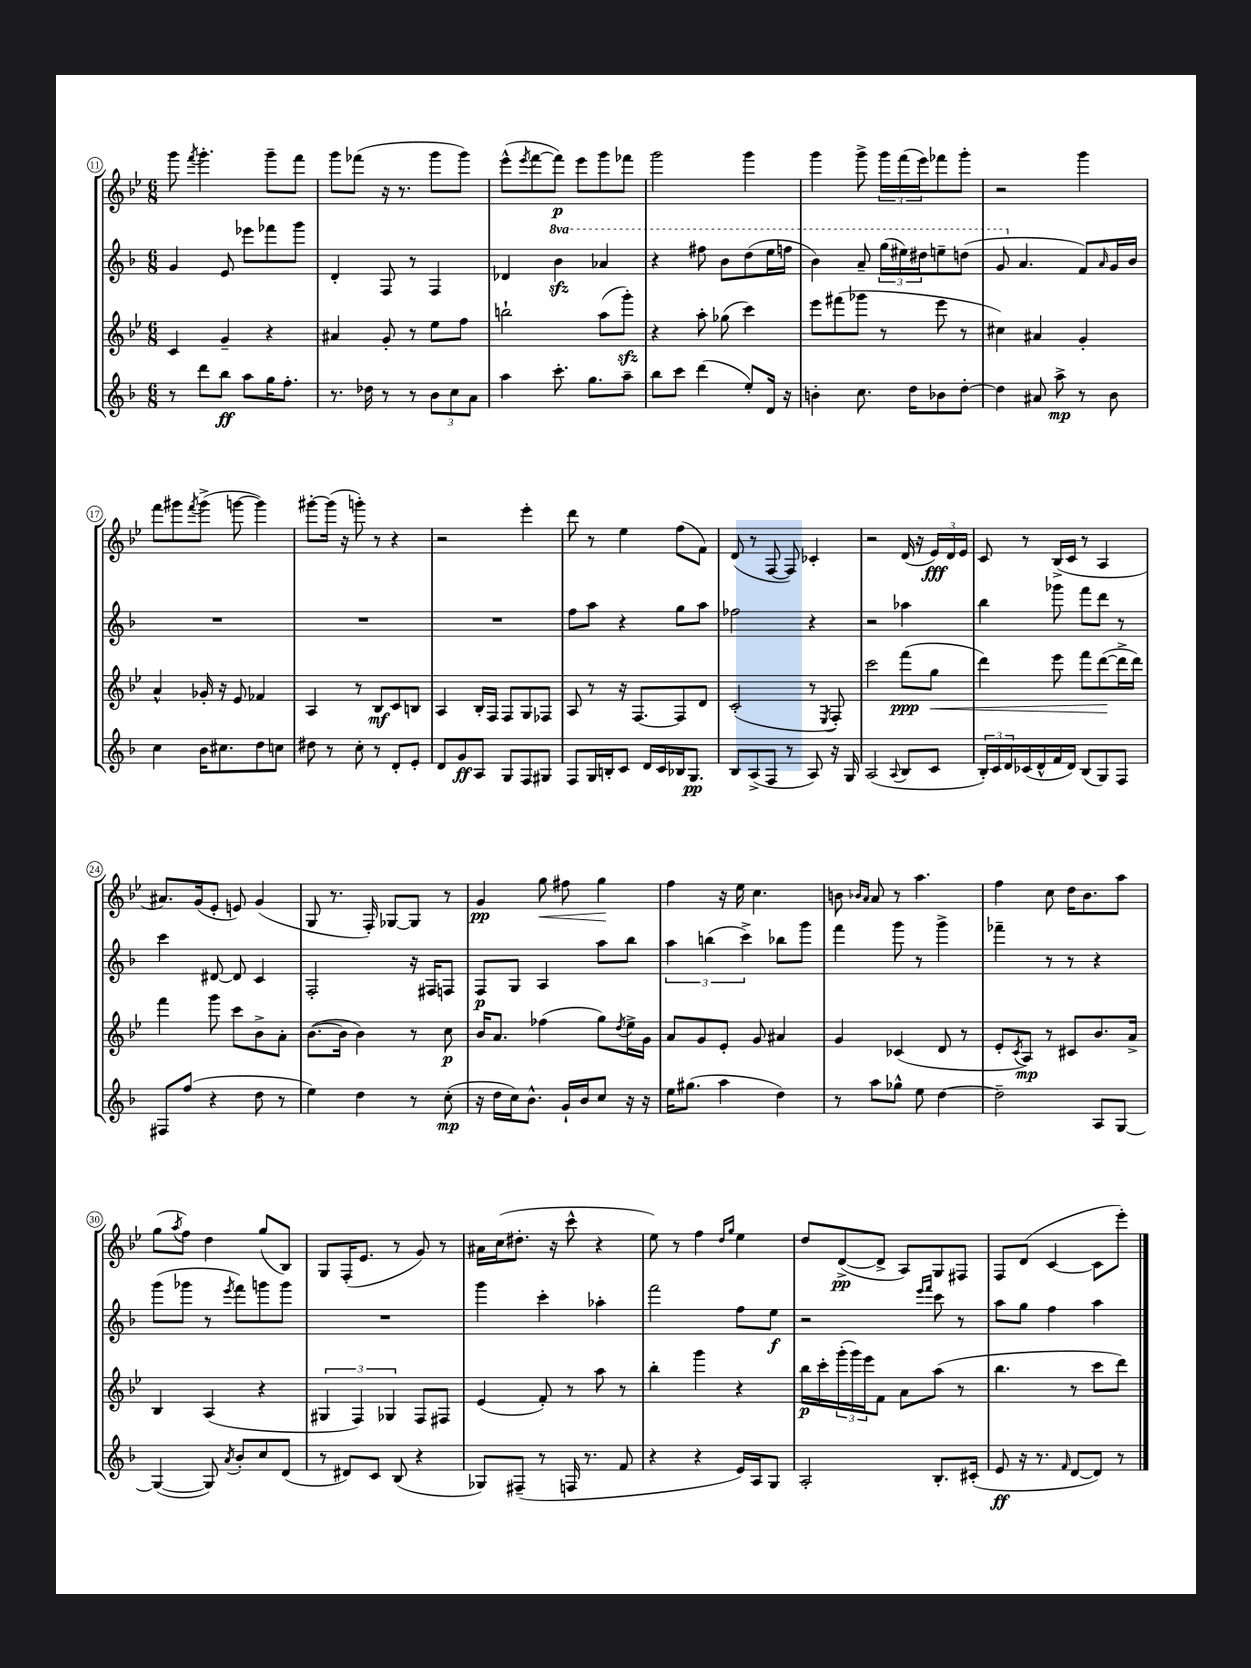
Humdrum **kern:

**kern	**kern	**kern	**kern
*staff4	*staff3	*staff2	*staff1
*clefG2	*clefG2	*clefG2	*clefG2
*k[b-]	*k[b-e-]	*k[b-]	*k[b-e-]
*M6/8	*M6/8	*M6/8	*M6/8
8r	4c	4g	8ggg
.	.	.	8qfff
8ddd	.	.	4.ggg'
8bb-	4g~	8e	.
8aa	.	8eee-	.
16gg	4r	8fff-	8ggg~
8.ff'	.	.	.
.	.	8ggg	8fff
=	=	=	=
8.r	4a#	4d'	8ggg
.	.	.	(8fff-
16dd-	.	.	.
8r	8g'	8F	16r
.	.	.	8.r
8r	8r	8r	.
12b-	8ee-	4F	8ggg
12cc	.	.	.
.	8ff	.	8ggg)
12a	.	.	.
=	=	=	=
4aa	2bb`	4d-	(8eee-^^
.	.	.	8qeee-
.	.	.	[8fff
8.ccc'	.	4bb-	8fff])
.	.	.	8eee-
8.gg	.	.	.
.	(8aa	4aa-	8ggg
8aa~	8ggg')	.	8fff-
=	=	=	=
8bb-	4r	4r	2ggg
8ccc	.	.	.
(4ddd	8aa'	8fff#	.
.	(8gg-	8bb-	.
8ee')	4ccc)	(8ddd	4ggg
16d	.	16eee	.
16r	.	16fff	.
=	=	=	=
4b'	8eee-	4bb-)	4ggg
.	(8fff#	.	.
8.cc	8ggg-	8aa~	8ggg^
.	8r	(24ggg	24ggg
.	.	24eee#)	(24fff
16dd	.	.	.
.	.	24ddd#	24eee-)
8b-	8eee-	8eee~	8fff-
[8dd'	8r	(8ddd	8ggg'
=	=	=	=
4dd]	4cc#)	8gg	2r
.	.	4.a	.
8a#	4a#	.	.
8aa^	.	.	.
8r	4g'	8f)	4ggg
.	.	16qqa	.
8b-	.	16g	.
.	.	16b-	.
=	=	=	=
4cc	4a^^	2.r	8fff
.	.	.	8ggg#
.	.	.	8qfff
16b-	16g-'	.	(8ggg#^
8.cc#	16r	.	.
.	8e-	.	[8ggg
8dd	4f-	.	4ggg])
8cc	.	.	.
=	=	=	=
8dd#	4A	2.r	[8ggg#'
8r	.	.	(16ggg#]
.	.	.	16r
8cc'	8r	.	8ggg')
8r	8B-	.	8r
8d'	8c	.	4r
8e'	8B	.	.
=	=	=	=
8d	4A	2.r	2r
8g	.	.	.
8A	16B-'	.	.
.	16F	.	.
8G	8F	.	.
8F	8G	.	4eee-'
8G#	8F-	.	.
=	=	=	=
8F	8A	8ff	8ddd
16G	8r	8aa	8r
16B'	.	.	.
8c	16r	4r	4ee-
.	[8.F	.	.
16d	.	.	.
16c	.	.	.
16B-	8F]	8gg	(8ff
8.G	.	.	.
.	8d	8aa	8f)
=	=	=	=
8B-	(2c'	2ff-	(8d
(8A^	.	.	8r
8F	.	.	[8F
8r	.	.	8F])
8A)	8r	4r	4c-'
.	8qE-	.	.
16r	8F')	.	.
16G	.	.	.
=	=	=	=
(2A	2ccc	2r	2r
8qqA	.	.	.
8B-	(8fff	4aa-	(16d
.	.	.	16r
8c	8gg	.	24e-)
.	.	.	24d
.	.	.	24e-
=	=	=	=
24B-')	4ddd)	4bb-	8c
24c	.	.	.
24d	.	.	.
(16c-	.	.	8r
16d^^	.	.	.
16f	8eee-	8ggg-	(16B-^
16d)	.	.	16c
(8B-	8fff	8fff	8r
8G)	([8ddd	8ddd	4A
8F	16ddd^]	8r	.
.	16ddd)	.	.
=	=	=	=
8F#	4fff	4ccc	8.a#)
(8ff	.	.	.
.	.	.	(16g
4r	8ggg	[8d#	8e-'
.	8ccc	8d#]	8e)
8dd	8b-^	4c	(4g
8r	8a'	.	.
=	=	=	=
4ee)	([8.b-	2F'	8G
.	.	.	8.r
.	16b-]	.	.
4dd	4b-)	.	.
.	.	.	16F')
.	.	.	[8G-
8r	8r	16r	8G-]
.	.	16F#	.
(8cc'	8cc	8F	8r
=	=	=	=
16r	16b-	8F	4g
16dd	8.a	.	.
16cc)	.	8G	.
8.b-^^	.	.	.
.	(4ff-	4A	8gg
16g`	.	.	8ff#
16b-	.	.	.
8cc	8gg)	8aa	4gg
.	8qdd	.	.
16r	16ee-^	8bb-	.
16r	16g	.	.
=	=	=	=
16ee	8a	6aa	4ff
(8.gg#	.	.	.
.	8g	.	.
.	.	(6bb	.
4aa	8e-'	.	16r
.	.	.	16ee-
.	.	6ccc^)	.
.	8g	.	4.cc
4dd)	4a#	8bb-	.
.	.	8ggg	.
=	=	=	=
8r	4g	4fff	8b
.	.	.	16qqb-
.	.	.	16qqa
8aa	.	.	8a
8gg-^^	(4c-	8ggg	8r
8ee	.	8r	4.aa
[4dd	8d	4ggg^	.
.	8r	.	.
=	=	=	=
2dd~]	8e-'	4fff-~	4ff
.	8qc	.	.
.	8A)	.	.
.	8r	8r	8cc
.	8c#	8r	16dd
.	.	.	8.b-
8A	8.b-	4r	.
[8G	.	.	8aa
.	16a^	.	.
=	=	=	=
(4G_	4B-	(8ggg	(8gg
.	.	.	8qaa
.	.	8ggg-	8ff)
8G])	(4A	8r	4dd
8qa	.	8qeee	.
8b-'	.	8fff)	.
8cc	4r	8ggg	(8gg
(8d	.	8ggg	8B-)
=	=	=	=
8r	6G#	2.r	8G
8d#)	.	.	(16F'
.	6F)	.	.
.	.	.	8.e-
8c	.	.	.
.	6G-	.	.
(8B-	.	.	8r
4r	8F	.	8g)
.	8F#	.	8r
=	=	=	=
8G-)	(4e-	4ggg	16a#
.	.	.	(16cc
(8F#~	.	.	8.dd#'
8r	8f')	4ccc'	.
.	.	.	16r
16F	8r	.	8ccc^^
8.r	.	.	.
.	8aa	4aa-'	4r
8f	8r	.	.
=	=	=	=
4r	4bb-'	2fff	8ee-)
.	.	.	8r
4r	4ggg	.	4ff
.	.	.	16qqdd
.	.	.	16qqgg
16e)	4r	8ff	4ee-
16A	.	.	.
8G	.	8ee	.
=	=	=	=
2A'	16bb-	2r	8dd
.	16ccc'	.	.
.	(24ggg'	.	([8d^
.	24ggg)	.	.
.	24eee-	.	.
.	8f	.	8d^]
.	8a	.	8A)
.	.	16qqeee	.
.	.	16qqfff	.
8.B-'	(8aa	8ccc	8G
.	8r	8r	8F#
(16c#'	.	.	.
=	=	=	=
8e	4.bb-	8aa	8F
16r	.	8gg	(8d
8.r	.	.	.
.	.	4ff	[4c
16qqf	.	.	.
[8d	8r	.	.
8d])	8ccc	4aa	8c]
8r	8ddd)	.	8eee-')
==	==	==	==
*-	*-	*-	*-
